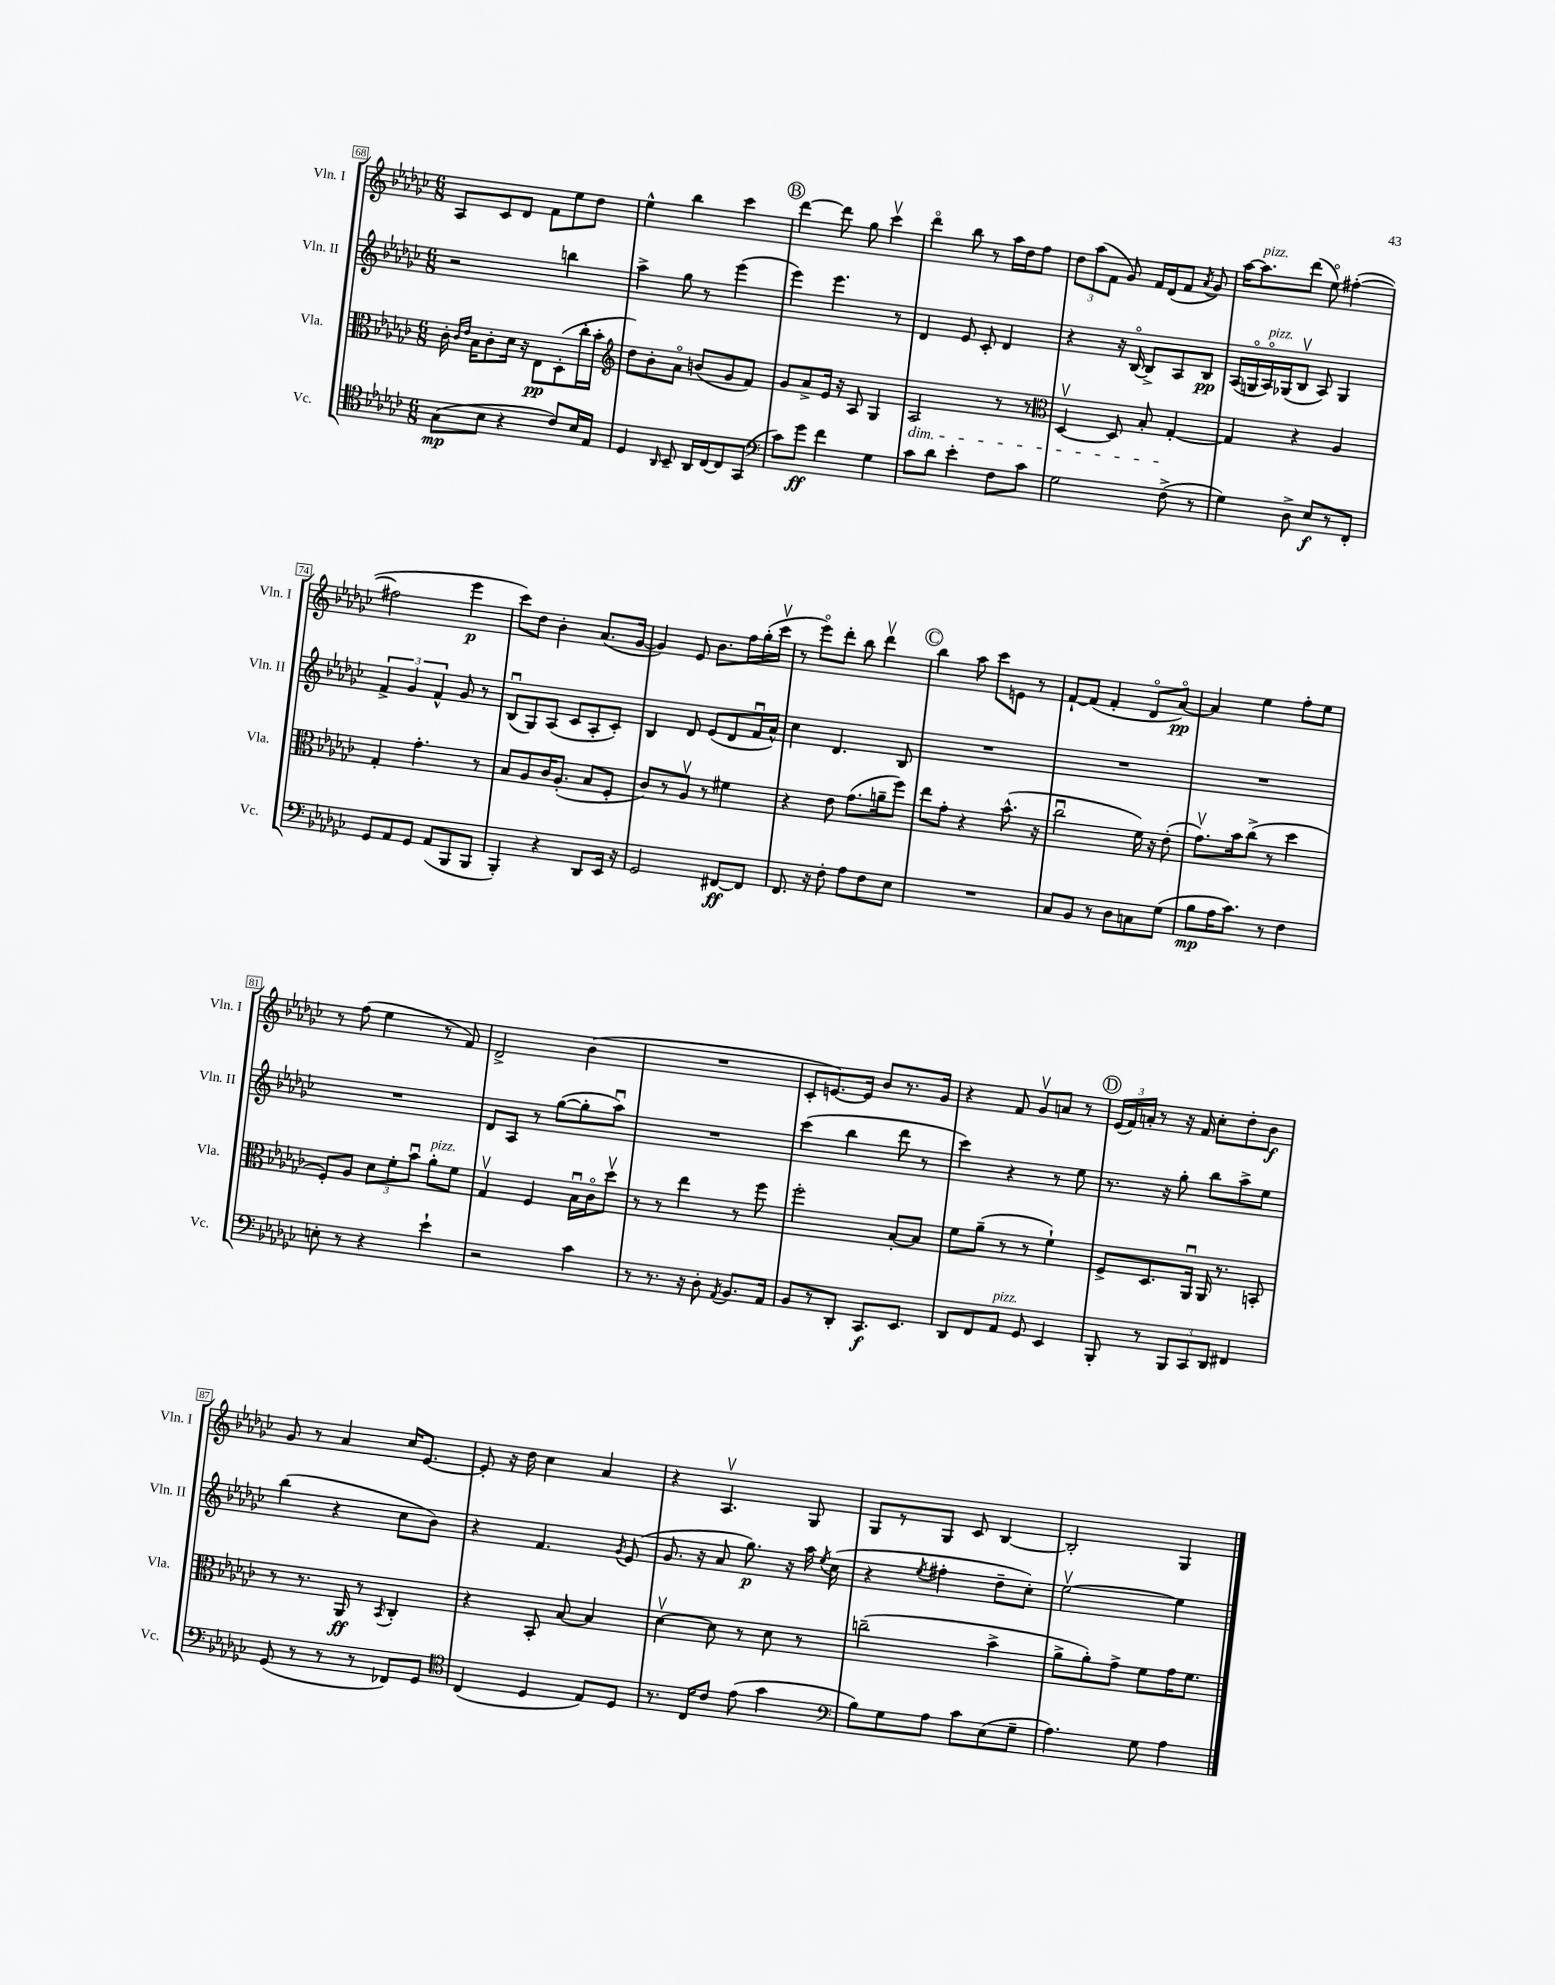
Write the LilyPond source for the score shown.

<<
\new StaffGroup <<
\new Staff = "s0" \with { instrumentName = "Vln. I" shortInstrumentName = "Vln. I" } {
    \clef treble \key ges \major \numericTimeSignature \time 6/8
    \autoBeamOff aes8[ ces'8 des'8] f'8[ ees''8 des''8] |
    ees''4-^ bes''4 ces'''4 |
    \mark \markup { \circle "B" } des'''4~ des'''8 ges''8 ces'''4\upbow |
    des'''4\flageolet bes''8 r8 aes''16[ des''16 f''8] |
    \tuplet 3/2 { des''8[ aes''8( f'8] } ges'8) f'16[ des'16( f'8] \acciaccatura { aes'8 } ges'8) |
    aes''16[~ aes''8.^\markup { \italic "pizz." } des'''8]( ees''8\flageolet) fis''4~-.( |
    fis''2 ees'''4\p |
    ces'''8[) des''8] bes'4-. aes'8.[( ges'16]~ |
    ges'4) ees'8 bes'8.[ f''16 ges''16-.( ces'''16]\upbow |
    r8 ees'''8[\flageolet) des'''8]-. bes''8 des'''4\upbow |
    \mark \markup { \circle "C" } bes''4 aes''8 ces'''8[ e'8] r8 |
    f'8[~-! f'8]( f'4-. des'8[\flageolet aes'8]~\flageolet\pp) |
    aes'4 ees''4 f''8[-. ees''8] |
    r8 f''8( ees''4 r8 f'8) |
    des'2-> bes'4( |
    R2. |
    ces'8[-. e'8.~) e'16] bes'8[ r8. ges'16] |
    r4 f'8 ges'8[\upbow a'8] r8 |
    \mark \markup { \circle "D" } \tuplet 3/2 { ees'16[( f'16) a'16]-. } r8 r16 f'16 ces''8[-. des''8-. bes'8]\f |
    ges'8 r8 aes'4 ces''16[ ees'8.]~ |
    ees'8-. r16 des''16 ces''4 aes'4 |
    r4 aes4.\upbow ges8 |
    ges8[ r8 ges8] ces'8 bes4~ |
    bes2-. ges4 \bar "|." |
}
\new Staff = "s1" \with { instrumentName = "Vln. II" shortInstrumentName = "Vln. II" } {
    \clef treble \key ges \major \numericTimeSignature \time 6/8
    \autoBeamOff r2 b''4 |
    aes''4-> ges''8 r8 ees'''4( |
    \mark \markup { \circle "B" } ees'''4) ees'''4. r8 |
    des'4 ees'8 ces'8-. des'4 |
    r4 r16 bes16~\flageolet bes8[-> aes8 bes8]\pp |
    aes16[( g16\flageolet aes16\flageolet^\markup { \italic "pizz." }) ges16( bes8]\upbow aes8) ges4 |
    \tuplet 3/2 { f'4-> ges'4 f'4-^ } ges'8 r8 |
    bes8[\downbow( ges8) aes8]( ces'8[ aes8-. ces'8]-.) |
    bes4 des'8 ees'8[( des'8 f'16\downbow aes'16]-^) |
    ces''4 des'4. bes8 |
    \mark \markup { \circle "C" } R2. |
    R2. |
    R2. |
    R2. |
    des'8[ aes8] r8 ges''8[~( ges''8-. aes''8]\downbow) |
    R2. |
    ces'''4( bes''4 des'''8 r8 |
    ces'''4) r4 r8 ees''8 |
    \mark \markup { \circle "D" } r8. r16 ges''8-. bes''8[ aes''8-> ees''8] |
    bes''4( r4 ces''8[ bes'8]) |
    r4 f'4. \acciaccatura { ges'8 } ees'8( |
    ges'8. r16 aes'8 ges''8.\p) r16 aes''16 \acciaccatura { ees''8 } ces''16( |
    r4 \acciaccatura { ees''8 } fis''4-. des''8[-- ces''8]-.) |
    ees''2~\upbow ees''4 \bar "|." |
}
\new Staff = "s2" \with { instrumentName = "Vla." shortInstrumentName = "Vla." } {
    \clef alto \key ges \major \numericTimeSignature \time 6/8
    \autoBeamOff ces'16-. \grace { ces'16[ ees'16] } bes16[ ces'8-. des'16] r16 ees8[\pp des8-.( ces''16-. bes'16]-. |
    \clef treble des''8[) bes'8-. aes'8]\flageolet b'8[( ges'8 f'8]) |
    \mark \markup { \circle "B" } ges'8[ aes'8-> ees'16] r16 aes8 ges4 |
    aes2\dim r8 r8 |
    \clef alto des4~\upbow des8 bes8-. ges4~-.\! |
    ges4 r4 aes4 |
    ges4-. ges'4.-. r8 |
    bes8[ aes8 ces'16 aes8.]-.( bes8[ f8]-. |
    ces'8[) r8 aes8]\upbow r8 fis'4 |
    r4 ees'8 ges'8.[( a'16-- f''8]) |
    \mark \markup { \circle "C" } ees''8[ ges'8]-. r4 bes'8.-^( r16 |
    ces''2\downbow f'16) r16 ees'8-.( |
    ges'8.[\upbow) bes'16 ces''8]->( r8 des''4 |
    f8[-.) aes8] \tuplet 3/2 { des'8[ f'8-. bes'8]\downbow } aes'8[-.^\markup { \italic "pizz." } f'8] |
    ges4\upbow f4 bes16[\downbow ces'16\flageolet des''8]\upbow |
    r8 r8 ees''4 r8 f''8 |
    f''2-. bes8[~-. bes8] |
    f'8[ aes'8]--( r8 r8 f'4-!) |
    \mark \markup { \circle "D" } f8[-> des8. aes,16]\downbow aes,16 r8. b,8-. |
    r8 r8. aes,16\ff r8 \acciaccatura { bes,8 } ces4-. |
    r4 bes,8-. bes8~ bes4 |
    des'4~\upbow des'8 r8 des'8 r8 |
    c''2--( bes'4-> |
    aes'8[-> aes'8-.) ges'8]-> f'8[ ges'16 f'8.] \bar "|." |
}
\new Staff = "s3" \with { instrumentName = "Vc." shortInstrumentName = "Vc." } {
    \clef tenor \key ges \major \numericTimeSignature \time 6/8
    \autoBeamOff ges8[\mp( bes8] r4 ces'8[) bes16 ees16] |
    des4 \grace { aes,16 } bes,8-- aes,16[ ces16~ ces8 ges,8]( |
    \mark \markup { \circle "B" } \clef bass ces'8[) ges'8]\ff f'4 ges4 |
    ces'8[ des'8] ees'4-. f8[ ces'8] |
    ges2 f8->( r8 |
    ges4) des8-> ees8[\f r8 f,8]-. |
    ges,8[ aes,8 ges,8] aes,8[( bes,,8 bes,,8] |
    bes,,4-.) r4 des,8[ ees,16] r16 |
    ges,2 fis,8[~\ff fis,8] |
    f,8. r16 f8-. aes8[ f8 ees8] |
    \mark \markup { \circle "C" } R2. |
    ces8[ bes,8] r8 des8[ c8 ges8]( |
    bes8[\mp aes16 ces'8.]) r8 f4 |
    e8-. r8 r4 ees'4-! |
    r2 ces'4 |
    r8 r8. r16 des8-. \acciaccatura { aes,8 } bes,8.[ aes,16] |
    bes,8[ r8 des,8]-. ces,8.[\f ees,8.] |
    des,8[ f,8 aes,8]^\markup { \italic "pizz." } ges,8 ees,4 |
    \mark \markup { \circle "D" } bes,,8-. r8 \tuplet 3/2 { bes,,8[ ces,8 des,8] } fis,4 |
    ges,8( r8 r8 r8 fes,8[) ges,8] |
    \clef tenor ces4( des4 ees8[) des8] |
    r8. ces16[ ces'8] ees'8( ges'4 |
    \clef bass bes8[) ges8 aes8] ces'8[ ees8( ges8]-- |
    aes4.) ges8 aes4 \bar "|." |
}
>>
>>
\layout { \context { \Score currentBarNumber = #68 \override BarNumber.stencil = #(make-stencil-boxer 0.1 0.3 ly:text-interface::print) } }
